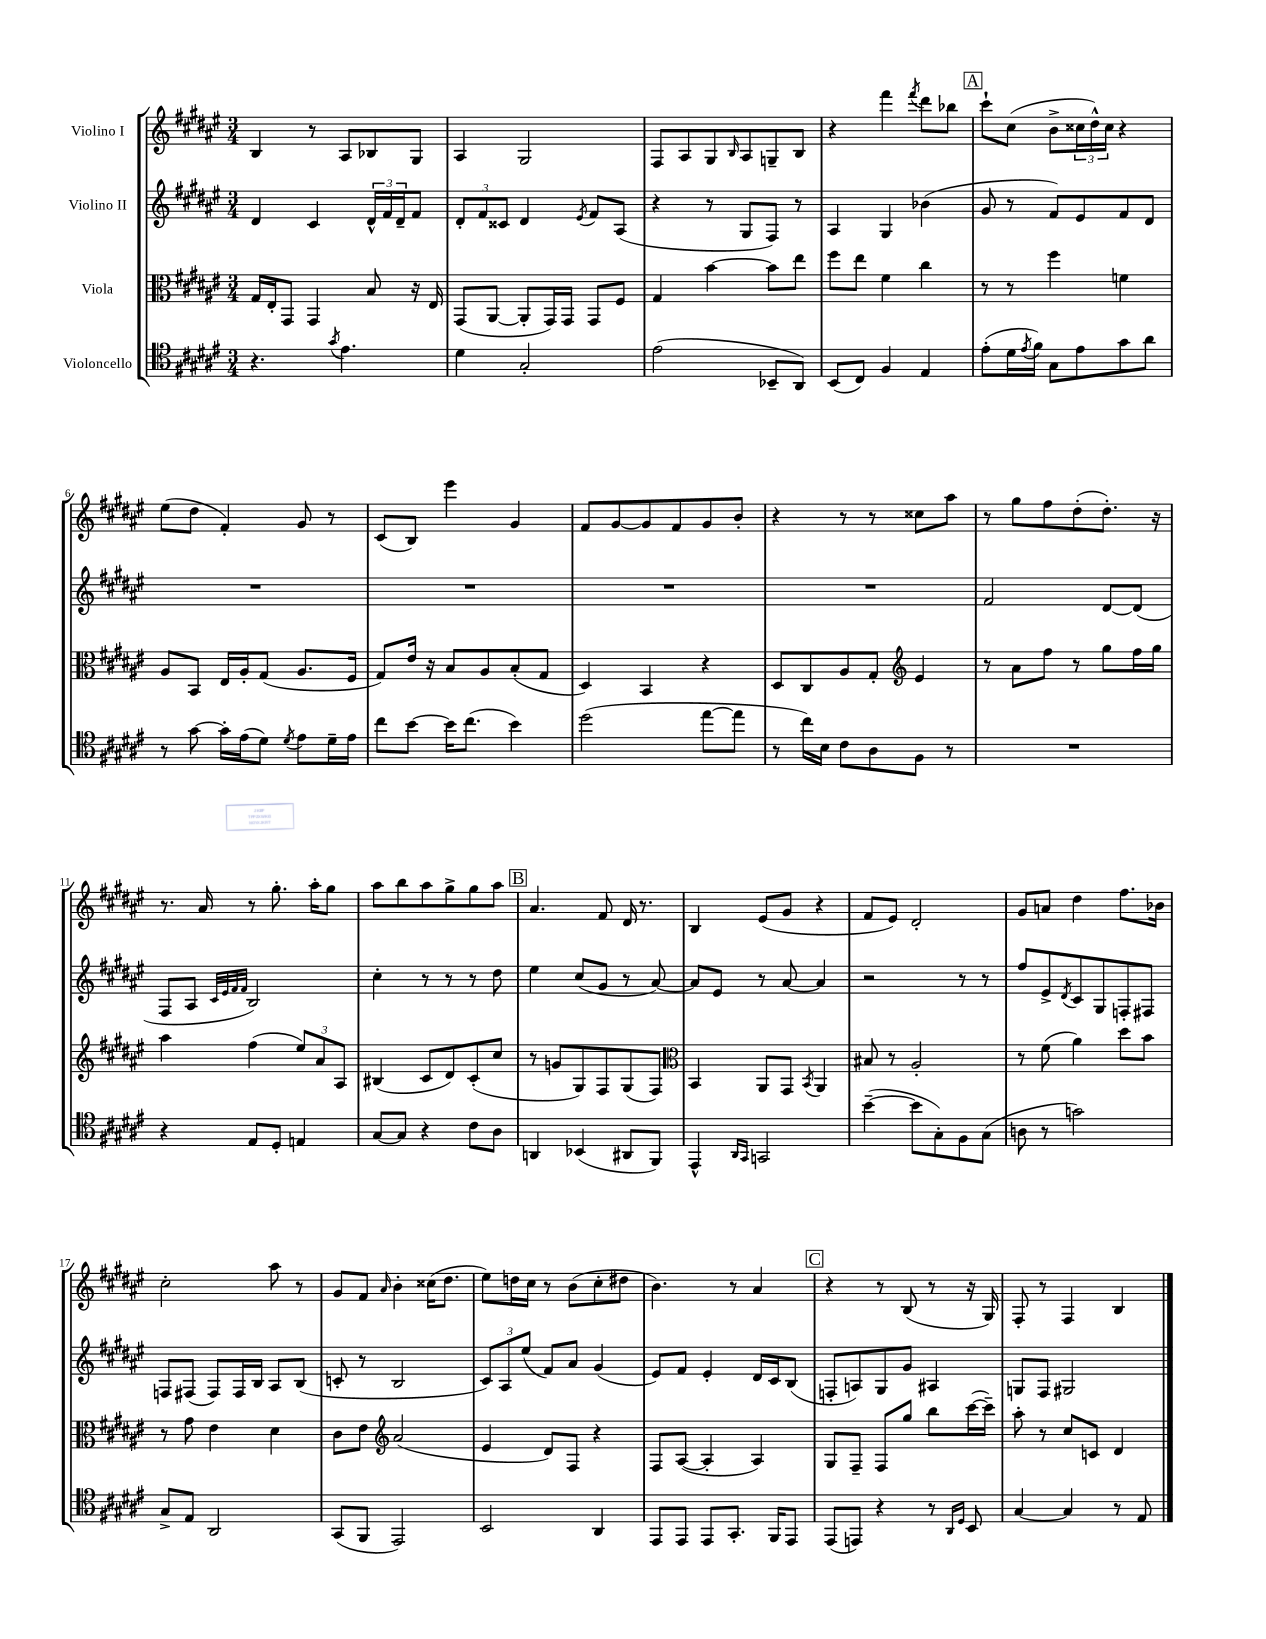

**kern	**kern	**kern	**kern
*staff4	*staff3	*staff2	*staff1
*clefC4	*clefC3	*clefG2	*clefG2
*k[f#c#g#d#a#e#]	*k[f#c#g#d#a#e#]	*k[f#c#g#d#a#e#]	*k[f#c#g#d#a#e#]
*M3/4	*M3/4	*M3/4	*M3/4
4.r	16G#/LL	4d#/	4B/
.	16E#'/J	.	.
.	8GG#/J	.	.
.	4GG#/	4c#/	8r
8qg#/	.	.	.
4.e#\	.	.	8A#/L
.	8B/	24d#^^/LL	8B-/
.	.	24f#/	.
.	.	24d#~/J	.
.	16r	8f#/J	8G#/J
.	16E#/	.	.
=	=	=	=
4d#\	(8GG#/L	12d#'/L	4A#/
.	.	12f#/	.
.	[8AA#/J	.	.
.	.	12c##/J	.
2G#'/	8AA#'/]L	4d#/	2G#/
.	16GG#/L)	.	.
.	16GG#/JJ	.	.
.	.	8qe#/	.
.	8GG#/L	8f#/L	.
.	8F#/J	(8A#/J	.
=	=	=	=
(2e#\	4G#/	4r	8F#/L
.	.	.	8A#/
.	[4b\	8r	8G#/
.	.	.	16qqB/
.	.	8G#/L	8A#/
8BB-~/L	8b\]L	8F#/J)	8G~/
8AA#/J)	8ee#\J	8r	8B/J
=	=	=	=
(8BB/L	8ff#\L	4A#/	4r
8C#/J)	8ee#\J	.	.
4F#/	4f#\	4G#/	4fff#\
.	.	.	8qfff#/
4E#/	4cc#\	(4b-\	8ddd#\L
.	.	.	8bb-\J
=	=	=	=
(8e#'\L	8r	8g#/	8ccc#`\L
16d#\L	8r	8r	(8cc#\J
8qe#/	.	.	.
16f#\JJ)	.	.	.
8G#\L	4ff#\	8f#/L)	8b^\L
8e#\	.	8e#/	24cc##\L
.	.	.	24dd#^^\)
.	.	.	24cc##\JJ
8g#\	4f\	8f#/	4r
8a#\J	.	8d#/J	.
=	=	=	=
8r	8A#/L	2.r	(8ee#\L
[8g#\	8BB/J	.	8dd#\J
16g#'\]LL	16E#/LL	.	4f#'/)
(16e#\J	16A#'/J	.	.
8d#\J)	(8G#/J	.	.
8qd#/	.	.	.
8e#\L	8.A#/L	.	8g#/
16d#~\L	.	.	8r
16e#\JJ	16F#/Jk	.	.
=	=	=	=
8cc#\L	8G#/L)	2.r	(8c#/L
[8b\J	16e#/Jk	.	8B/J)
.	16r	.	.
16b\]LK	8B/L	.	4eee#\
(8.cc#\J	.	.	.
.	8A#/	.	.
4b\)	(8B'/	.	4g#/
.	8G#/J	.	.
=	=	=	=
(2dd#\	4D#/)	2.r	8f#/L
.	.	.	[8g#/
.	4BB/	.	8g#/]
.	.	.	8f#/
[8ee#\L	4r	.	8g#/
8ee#\]J	.	.	8b'/J
=	=	=	=
8r	8D#/L	2.r	4r
16cc#\LL)	8C#/	.	.
16B\JJ	.	.	.
8c#\L	8A#/	.	8r
8A#\	8G#'/J	.	8r
*	*clefG2	*	*
8F#\J	4e#/	.	8cc##\L
8r	.	.	8aa#\J
=	=	=	=
2.r	8r	2f#/	8r
.	8a#\L	.	8gg#\L
.	8ff#\J	.	8ff#\
.	8r	.	(8dd#'\
.	8gg#\L	[8d#/L	8.dd#'\J)
.	16ff#\L	(8d#/]J	.
.	16gg#\JJ	.	16r
=	=	=	=
4r	4aa#\	8F#/L	8.r
.	.	8A#/J	.
.	.	.	16a#/
.	.	32qqc#/LLL	.
.	.	32qqe#/	.
.	.	32qqf#/	.
.	.	32qqf#/JJJ	.
8E#/L	(4ff#\	2B/)	8r
8D#'/J	.	.	8.gg#'\
4E/	12ee#/L)	.	.
.	.	.	16aa#'\LK
.	12a#/	.	.
.	.	.	8gg#\J
.	12A#/J	.	.
=	=	=	=
[8G#/L	(4B#/	4cc#'\	8aa#\L
8G#/]J	.	.	8bb\
4r	8c#/L	8r	8aa#\
.	8d#/)	8r	8gg#^\
8c#\L	(8c#'/	8r	8gg#\
8A#\J	8cc#/J	8dd#\	8aa#\J
=	=	=	=
4AA/	8r	4ee#\	4.a#/
.	8g/L	.	.
(4BB-/	8G#/)	(8cc#/L	.
.	8F#/	8g#/J	8f#/
8AA#/L	(8G#/	8r	16d#/
.	.	.	8.r
8FF#/J)	8F#/J)	[8a#/)	.
=	=	=	=
*	*clefC3	*	*
4EE#^^/	4BB/	8a#/]L	4B/
.	.	8e#/J	.
16qqAA#/LL	.	.	.
16qqGG#/JJ	.	.	.
2GG/	8AA#/L	8r	(8e#/L
.	8GG#/J	[8a#/	8g#/J
.	8qBB/	.	.
.	4AA#/	4a#/]	4r
=	=	=	=
([4b~\	8B#/	2r	8f#/L
.	8r	.	8e#/J)
8b\]L	2A#'/	.	2d#'/
8G#'\)	.	.	.
8F#\	.	8r	.
(8G#\J	.	8r	.
=	=	=	=
8A\	8r	8ff#/L	8g#/L
8r	(8f#\	8e#^/	8a/J
.	.	8qd#/	.
2g\)	4a#\)	8c#/	4dd#\
.	.	8G#/	.
.	8dd#\L	8F'/	8.ff#\L
.	8b\J	8F#/J	.
.	.	.	16b-\Jk
=	=	=	=
8G#^/L	8r	8F/L	2cc#'\
8E#/J	8g#\	(8F#/J	.
2AA#/	4e#\	8F#/L)	.
.	.	16F#/L	.
.	.	16B/JJ	.
.	4d#\	8A#/L	8aa#\
.	.	(8B/J	8r
=	=	=	=
(8GG#/L	8c#\L	8c'/	8g#/L
8FF#/J	8e#\J	8r	8f#/J
*	*clefG2	*	*
.	.	.	16qqa#/
2EE#/)	(2a#/	2B/	4b'\
.	.	.	(16cc##\LK
.	.	.	8.dd#\J
=	=	=	=
2BB/	4e#/	12c#/L)	8ee#\L)
.	.	12A#/	.
.	.	.	16dd\L
.	.	(12ee#/J	.
.	.	.	16cc#\JJ
.	8d#/L)	8f#/L)	8r
.	8F#/J	8a#/J	(8b\L
4AA#/	4r	(4g#/	8cc#'\
.	.	.	8dd#\J
=	=	=	=
8EE#/L	8F#/L	8e#/L)	4.b\)
8EE#/J	([8A#/J	8f#/J	.
8EE#/L	4A#'/]	4e#'/	.
8.GG#'/J	.	.	8r
.	4A#/)	16d#/LL	4a#/
16FF#/LK	.	16c#/J	.
8EE#/J	.	(8B/J	.
=	=	=	=
(8EE#/L	8G#/L	8F'/L	4r
8EE/J)	8F#~/J	8A/)	.
4r	8F#/L	8G#/	8r
.	8gg#/J	8g#/J	(8B/
8r	8bb\L	4A#/	8r
16qqAA#/LL	.	.	.
16qqD#/JJ	.	.	.
8BB/	([16ccc#\L	.	16r
.	16ccc#~\]JJ)	.	16G#/)
=	=	=	=
[4G#/	8aa#'\	8G/L	8F#'/
.	8r	8F#/J	8r
4G#/]	8cc#/L	2G#/	4F#/
.	8c/J	.	.
8r	4d#/	.	4B/
8E#/	.	.	.
==	==	==	==
*-	*-	*-	*-
